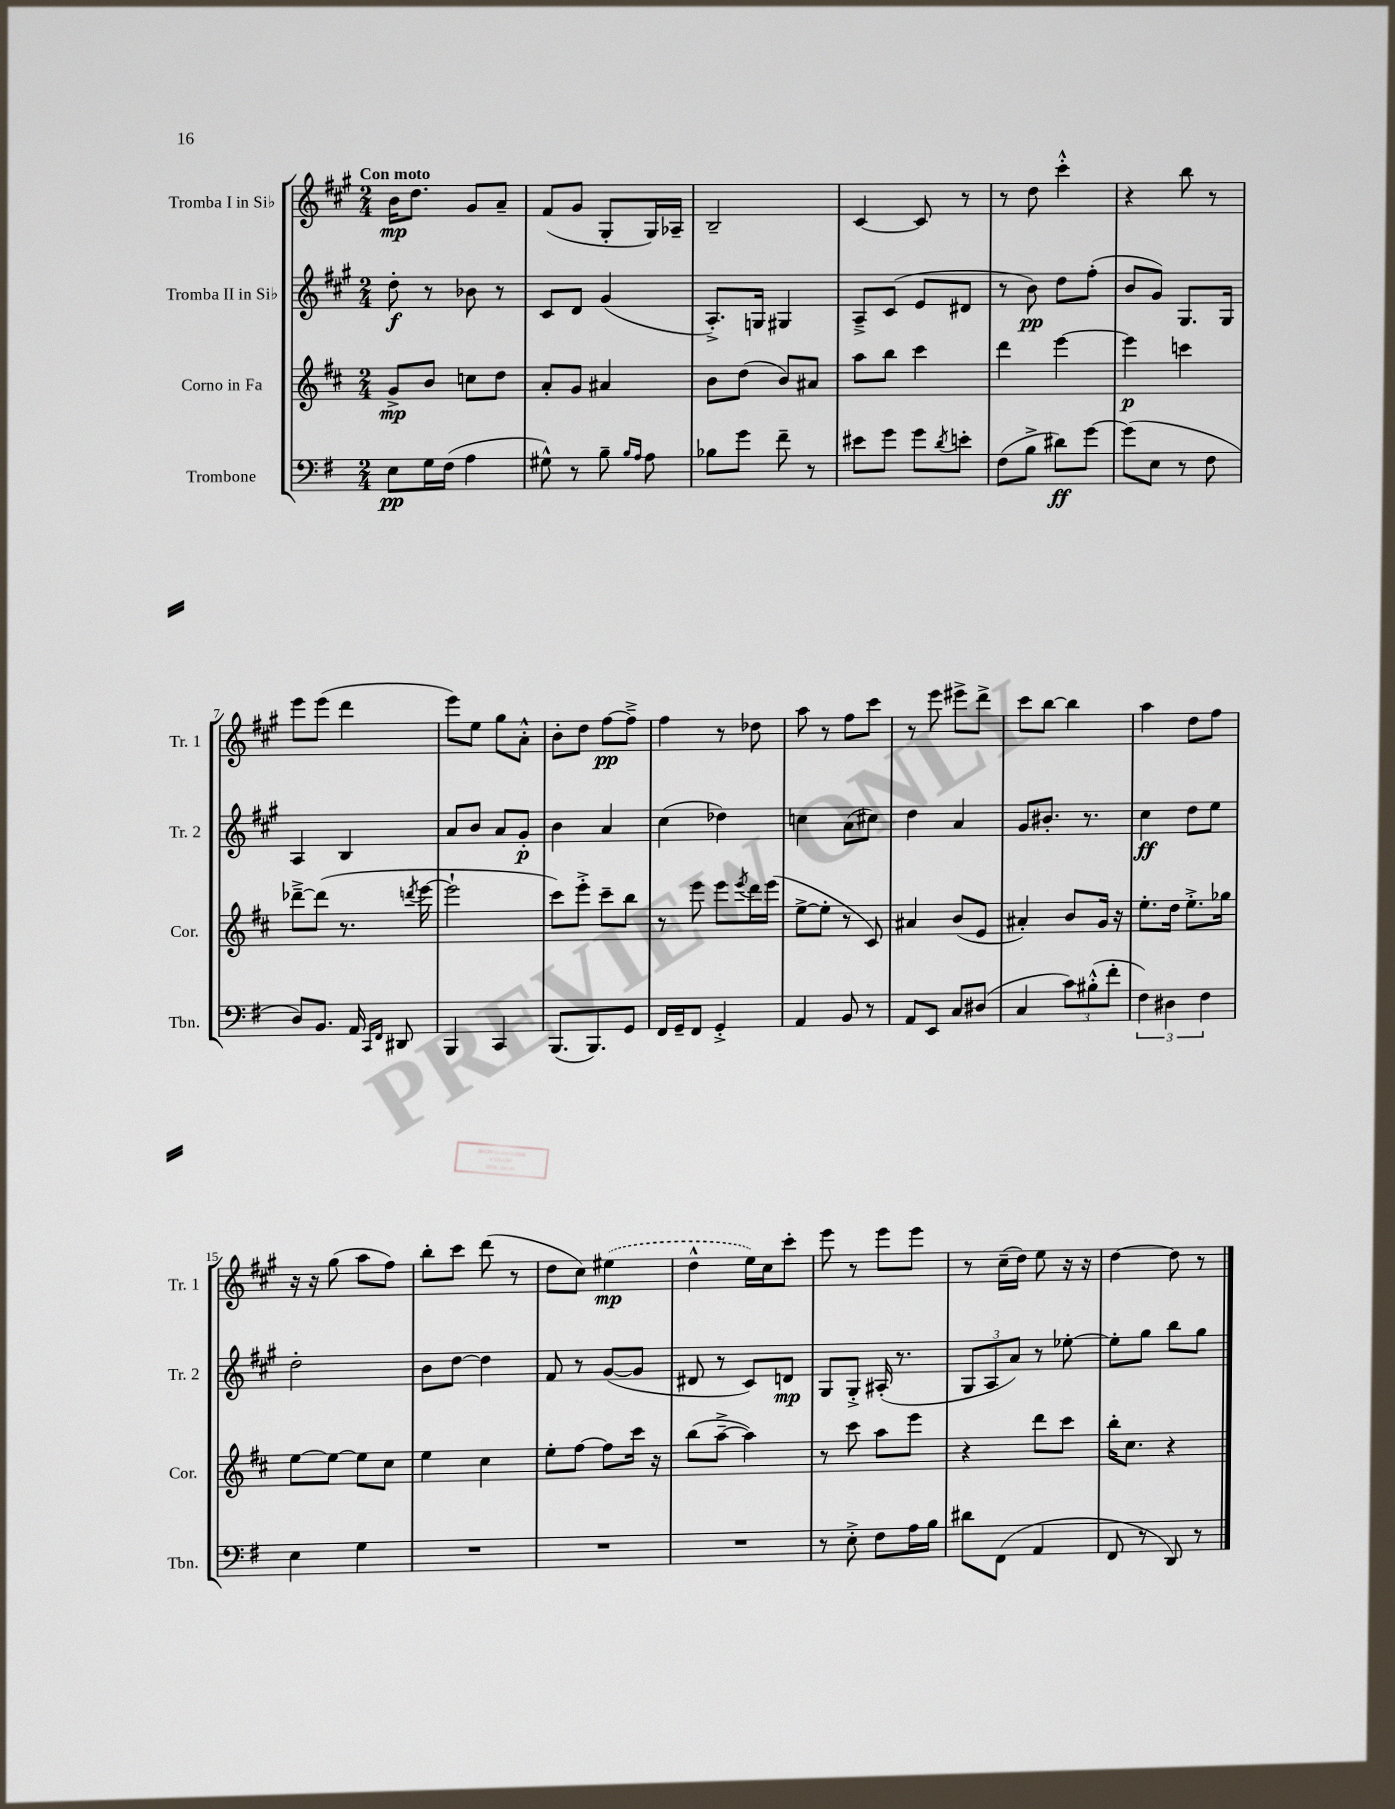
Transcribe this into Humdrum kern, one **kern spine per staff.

**kern	**kern	**kern	**kern
*staff4	*staff3	*staff2	*staff1
*clefF4	*clefG2	*clefG2	*clefG2
*k[f#]	*k[f#c#]	*k[f#c#g#]	*k[f#c#g#]
*M2/4	*M2/4	*M2/4	*M2/4
8E\L	8g^/L	8dd'\	16b\LK
.	.	.	8.dd\J
16G\L	8b/J	8r	.
(16F#\JJ	.	.	.
4A\	8cc\L	8b-\	8g#/L
.	8dd\J	8r	8a~/J
=	=	=	=
8G#^^\)	8a'/L	8c#/L	(8f#/L
8r	8g/J	8d/J	8g#/J
8B~\	4a#/	(4g#/	8G#'/L
16qqB/LL	.	.	.
16qqA/JJ	.	.	.
8A\	.	.	16G#/L)
.	.	.	16A-~/JJ
=	=	=	=
8B-\L	8b\L	8.A'^/L)	2B~/
8g\J	(8dd\J	.	.
.	.	16G/Jk	.
8f#~\	8b/L)	4G#/	.
8r	8a#/J	.	.
=	=	=	=
8e#\L	8aa\L	8A~^/L	[4c#/
8g\J	8bb\J	(8c#/J	.
8g\L	4ccc#\	8e/L	8c#/]
8qd/	.	.	.
8e'\J	.	8d#/J	8r
=	=	=	=
(8F#\L	4ddd\	8r	8r
8B^\J	.	8b\)	8dd\
8d#\L)	[4eee\	8dd\L	4ccc#'^^\
[8g\J	.	(8ff#'\J	.
=	=	=	=
(8g\]L	4eee\]	8b/L	4r
8E\J	.	8g#/J)	.
8r	4ccc\	8.G#/L	8bb\
8F#\	.	.	8r
.	.	16G#/Jk	.
=	=	=	=
8D/L)	[8ddd-~^\L	4A/	8eee\L
8.BB/J	(8ddd-\]J	.	(8eee\J
.	8.r	4B/	4ddd\
16AA/	.	.	.
16qqCC/LL	.	.	.
16qqFF#/JJ	.	.	.
8DD#/	.	.	.
.	8qddd/	.	.
.	[16eee\	.	.
=	=	=	=
4BBB/	2eee`\]	8a/L	8eee\L)
.	.	8b/J	8ee\J
4CC/	.	8a/L	8gg#\L
.	.	8g#'/J	8a'^^\J
=	=	=	=
(8.BBB/L	8ccc#\L)	4b\	8b'\L
.	8eee'^\J	.	8dd\J
8.BBB/)	.	.	.
.	8ccc#~\L	4a/	[8ff#\L
8GG/J	8bb\J	.	8ff#~^\]J
=	=	=	=
16FF#/LL	8r	(4cc#\	4ff#\
16GG~/J	.	.	.
8FF#/J	8eee\	.	.
4GG'^/	8eee\L	4dd-\)	8r
.	8qeee/	.	.
.	16ddd\L	.	8dd-\
.	(16eee\JJ	.	.
=	=	=	=
4AA/	[8ee^\L	4cc\	8aa\
.	8ee'\]J	.	8r
8BB/	8r	(8a\L	8ff#\L
8r	8c#/)	8cc#\J)	8ccc#\J
=	=	=	=
8AA/L	4a#/	4dd\	8r
8EE/J	.	.	8eee\
8C/L	(8b/L	4a/	8eee#^\L
(8D#/J	8e/J	.	8ddd^\J
=	=	=	=
4C/	4a#'/)	8g#/L	8ccc#\L
.	.	8.b#'/J	[8bb\J
12c\L)	8b/L	.	4bb\]
.	.	8.r	.
(12B#'^^\	.	.	.
.	16g/Jk	.	.
12f#'\J	.	.	.
.	16r	.	.
=	=	=	=
6F#\)	8.ee'\L	4cc#\	4aa\
6D#\	.	.	.
.	16dd\Jk	.	.
.	8.ee'^\L	8dd\L	8dd\L
6F#\	.	.	.
.	.	8ee\J	8ff#\J
.	16gg-\Jk	.	.
=	=	=	=
4E\	[8ee\L	2dd'\	16r
.	.	.	16r
.	8ee\_J	.	(8gg#\
4G\	8ee\]L	.	8aa\L
.	8cc#\J	.	8ff#\J)
=	=	=	=
2r	4ee\	8b\L	8bb'\L
.	.	[8dd\J	8ccc#\J
.	4cc#\	4dd\]	(8ddd\
.	.	.	8r
=	=	=	=
2r	8ee'\L	8f#/	8dd\L
.	[8ff#\J	8r	8cc#\J)
.	8ff#\]L	([8g#/L	(4ee#\
.	16ccc#\Jk	8g#/]J	.
.	16r	.	.
=	=	=	=
2r	(8bb\L	8d#/	4dd^^\
.	[8aa~^\J	8r	.
.	4aa\])	8c#/L)	16ee\LL)
.	.	.	16cc#\J
.	.	8d/J	8ccc#'\J
=	=	=	=
8r	8r	8G#/L	8eee\
8E'^\	8ccc#\	8G#'^/J	8r
8F#\L	8aa\L	(16A#'/	8eee\L
.	.	8.r	.
16A\L	8eee\J	.	8eee\J
16B\JJ	.	.	.
=	=	=	=
8d#\L	4r	12G#/L	8r
.	.	12A/	.
(8FF#\J	.	.	(16cc#~\LL
.	.	12a/J)	.
.	.	.	16dd\JJ)
4AA/	8ddd\L	8r	8ee\
.	8ccc#\J	[8ee-'\	16r
.	.	.	16r
=	=	=	=
8FF#/	16bb'\LK	8ee-'\]L	[4dd\
.	8.cc#\J	.	.
8r	.	8gg#\J	.
8DD/)	4r	8bb\L	8dd\]
8r	.	8gg#\J	8r
==	==	==	==
*-	*-	*-	*-
